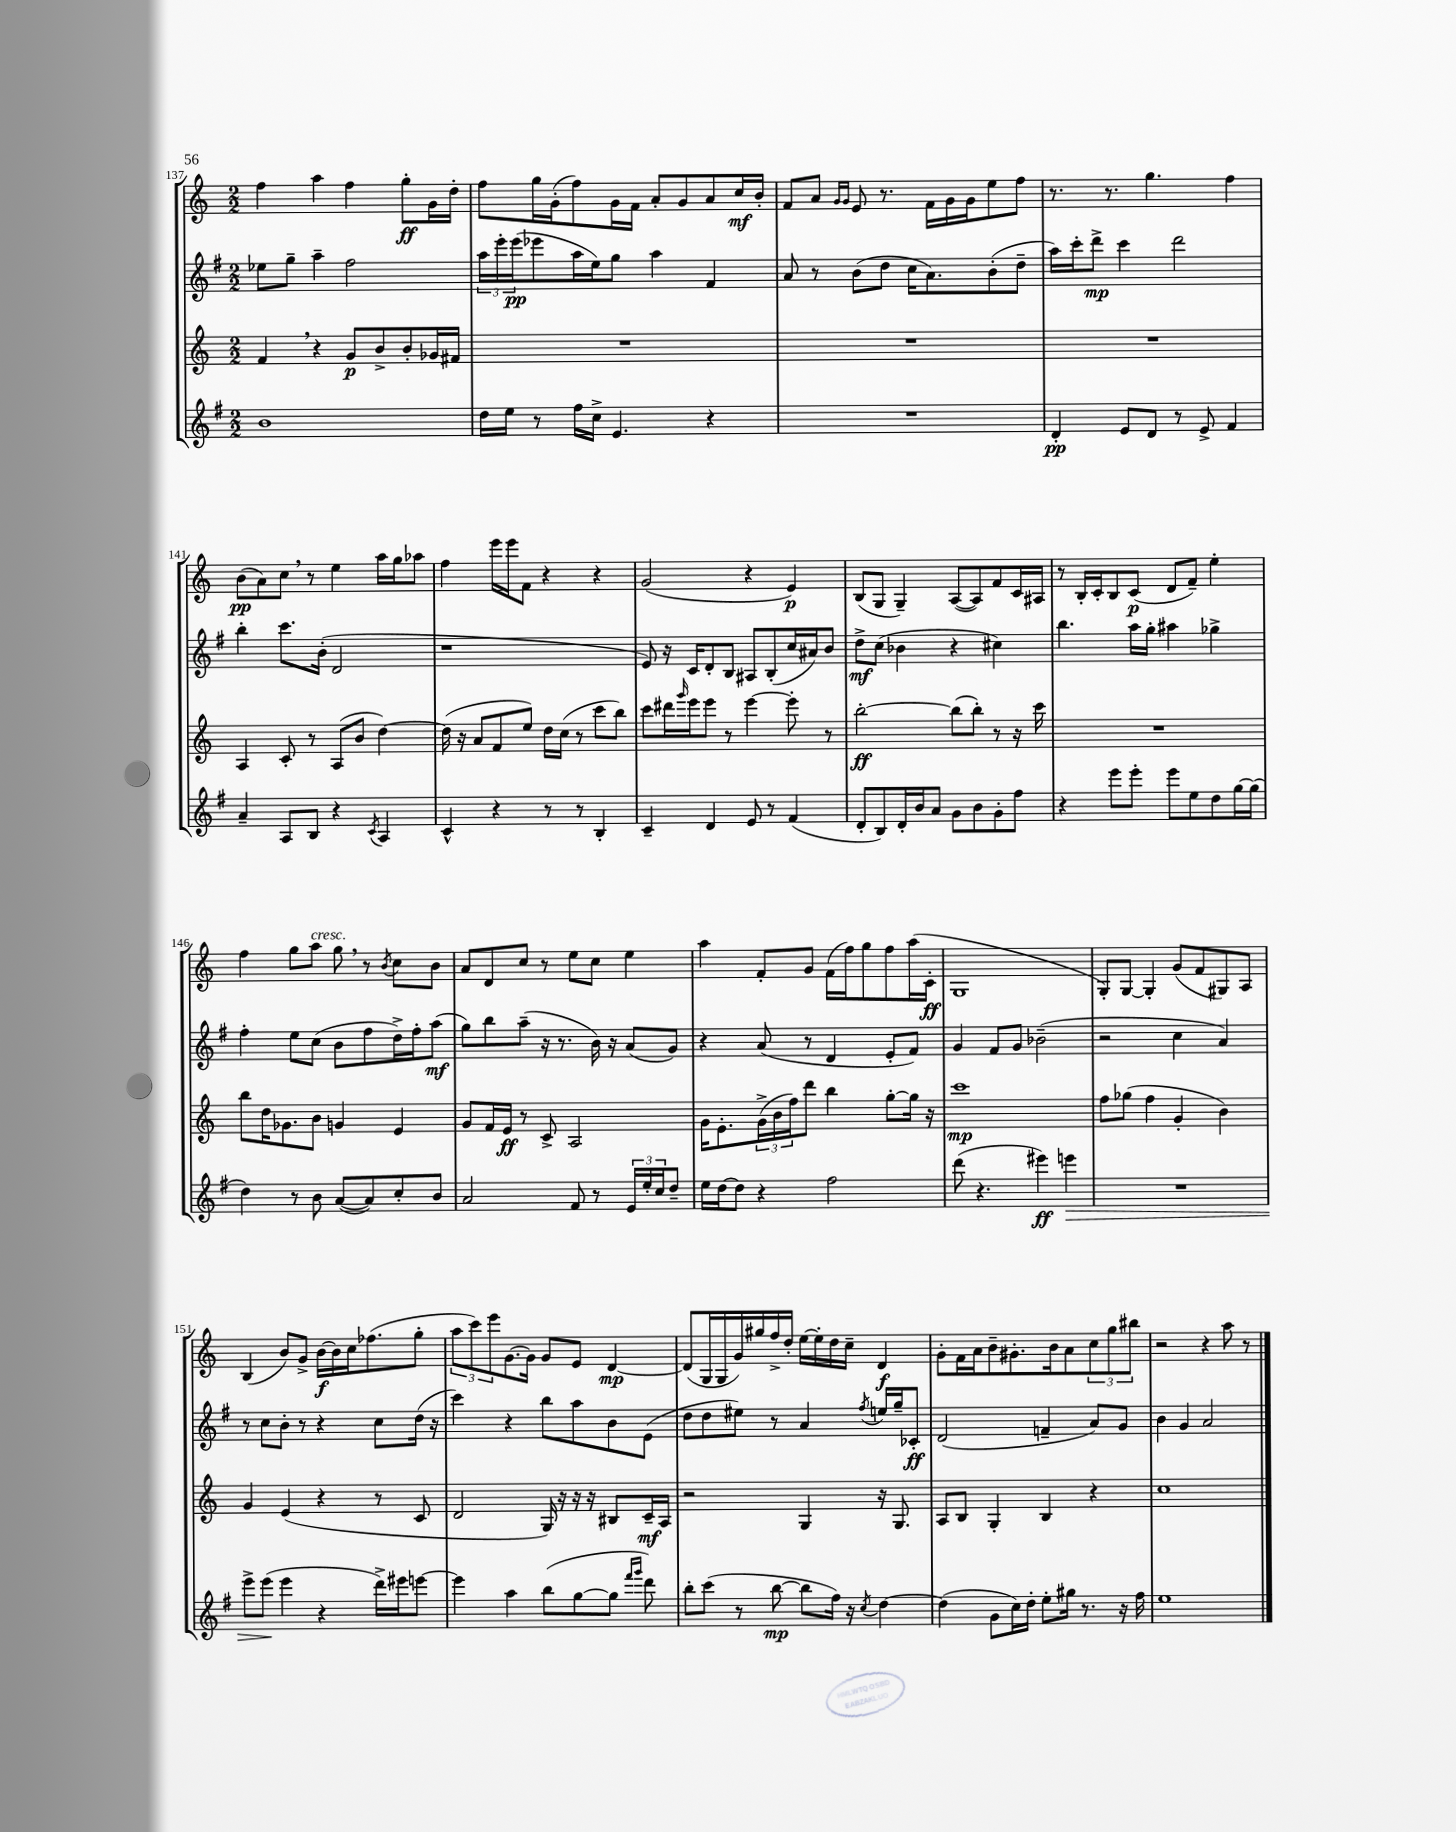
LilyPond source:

<<
\new StaffGroup <<
\new Staff = "s0" {
    \clef treble \key c \major \numericTimeSignature \time 2/2
    f''4 a''4 f''4 g''8-.\ff g'16 d''16-. |
    f''8 g''16 g'16-.( f''8) g'16 f'16 a'8-. g'8 a'8 c''16\mf b'16-. |
    f'8 a'8 \grace { g'16 g'16 } e'8 r8. f'16 g'16 g'16 e''8 f''8 |
    r8. r8. g''4. f''4 |
    b'8\pp( a'8) c''8 \breathe r8 e''4 a''16 g''16 aes''8 |
    f''4 e'''16 e'''16 f'8 r4 r4 |
    g'2( r4 e'4\p) |
    b8( g8 g4--) a8~( a8) f'8 c'16 ais16 |
    r8 b16-. c'16-. b8 c'8\p( d'8 f'8--) e''4-. |
    f''4 g''8 a''8^\markup { \italic "cresc." } g''8 \breathe r8 \acciaccatura { b'8 } c''8 b'8 |
    a'8 d'8 c''8 r8 e''8 c''8 e''4 |
    a''4 f'8-. g'8 f'16( f''16) g''8 f''8 a''16( c'16-.\ff |
    g1 |
    g8-.) g8~ g4-. g'8( f'8 gis8) a8 |
    b4( b'8) g'8-> b'16~\f b'16 c''16 fes''8.( g''8-. |
    \tuplet 3/2 { a''8 c'''8) e'''8 } g'8.~ g'16 g'8 e'8 d'4~\mp |
    d'8( g16 g16 g'16) gis''16 f''16-> d''16-. e''16~ e''16-. d''16 c''16-- d'4\f |
    g'8-. f'16 a'16 b'8-- gis'8.-. b'16 a'8 \tuplet 3/2 { c''8 g''8 bis''8 } |
    r2 r4 a''8 r8 \bar "|." |
}
\new Staff = "s1" {
    \clef treble \key g \major \numericTimeSignature \time 2/2
    ees''8 g''8-- a''4-- fis''2 |
    \tuplet 3/2 { a''16 e'''16-. e'''16\pp( } ees'''8 a''16 e''16) g''8 a''4 fis'4 |
    a'8 r8 b'8( d''8 c''16 a'8.) b'8-.( d''8-- |
    a''16) c'''16-. d'''8->\mp c'''4 d'''2 |
    b''4-. c'''8. b'16-.( d'2 |
    r1 |
    e'8) r16 c'16 d'8-. b8 ais8 b8-.( c''16 ais'16) b'8 |
    d''8->\mf c''8( bes'4 r4 cis''4) |
    b''4. a''16 g''16-. ais''4 ges''4-> |
    fis''4-. e''8 c''8( b'8 fis''8 d''16->) fis''16-. a''8\mf( |
    g''8) b''8 a''8--( r16 r8. b'16) r16 a'8( g'8) |
    r4 a'8( r8 d'4 e'8-. fis'8) |
    g'4 fis'8 g'8 bes'2--( |
    r2 c''4 a'4) |
    r8 c''8 b'8-. r8 r4 c''8 d''16( r16 |
    c'''4) r4 b''8 a''8 b'8 e'8( |
    d''8 d''8 eis''8) r8 a'4 \acciaccatura { fis''8 } e''16 g''16-- ces'8-.\ff |
    d'2( f'4-- a'8) g'8 |
    b'4 g'4 a'2 \bar "|." |
}
\new Staff = "s2" {
    \clef treble \key c \major \numericTimeSignature \time 2/2
    f'4 \breathe r4 g'8\p b'8-> b'8-. ges'16 fis'16 |
    R1 |
    R1 |
    R1 |
    a4 c'8-. r8 a8( b'8 d''4~) |
    d''16( r16 a'8 f'8 e''8) d''16 c''16( r8 c'''8 b''8) |
    c'''8 dis'''16 \grace { g'''16 } e'''16 e'''8 r8 e'''4~ e'''8-. r8 |
    b''2~-.\ff b''8( b''8-.) r8 r16 c'''16 |
    R1 |
    b''8 d''16 ges'8. b'8 g'4 e'4 |
    g'8 f'16 e'16\ff r8 c'8-> a2 |
    g'16 e'8.-. \tuplet 3/2 { g'16->( b'16 f''16) } d'''8 b''4 g''8~-. g''16 r16 |
    c'''1\mp |
    f''8 ges''8( f''4 g'4-. b'4) |
    g'4 e'4( r4 r8 c'8 |
    d'2 g16) r16 r16 r16 bis8 c'16--\mf a16 |
    r2 g4 r16 g8. |
    a8 b8 g4-. b4 r4 |
    c''1 \bar "|." |
}
\new Staff = "s3" {
    \clef treble \key g \major \numericTimeSignature \time 2/2
    b'1 |
    d''16 e''16 r8 fis''16 c''16-> e'4. r4 |
    R1 |
    d'4-.\pp e'8 d'8 r8 e'8-> fis'4 |
    a'4-- a8 b8 r4 \acciaccatura { c'8 } a4 |
    c'4-^ r4 r8 r8 b4-. |
    c'4-- d'4 e'8 r8 fis'4( |
    d'8-. b8) d'16-. b'16 a'8 g'8 b'8 g'8-. fis''8 |
    r4 e'''8 e'''8-. e'''8 e''8 d''8 g''16~ g''16( |
    d''4) r8 b'8 a'8~( a'8) c''8-. b'8 |
    a'2 fis'8 r8 \tuplet 3/2 { e'16 e''16-. c''16 } d''8-- |
    e''16 d''16~ d''8 r4 fis''2 |
    d'''8( r4. eis'''4\ff) e'''4\> |
    R1 |
    e'''8-> e'''8\!( e'''4 r4 d'''16->) eis'''16 e'''8~ |
    e'''4 a''4 b''8( g''8~ g''8 \grace { fis'''16 g'''16 } d'''8) |
    b''8-. c'''8( r8 b''8~\mp b''8 fis''16) r16 \acciaccatura { c''8 } d''4~ |
    d''4( g'8 c''16) d''16-. e''8-. gis''16 r8. r16 fis''16 |
    e''1 \bar "|." |
}
>>
>>
\layout { \context { \Score currentBarNumber = #137 } }
